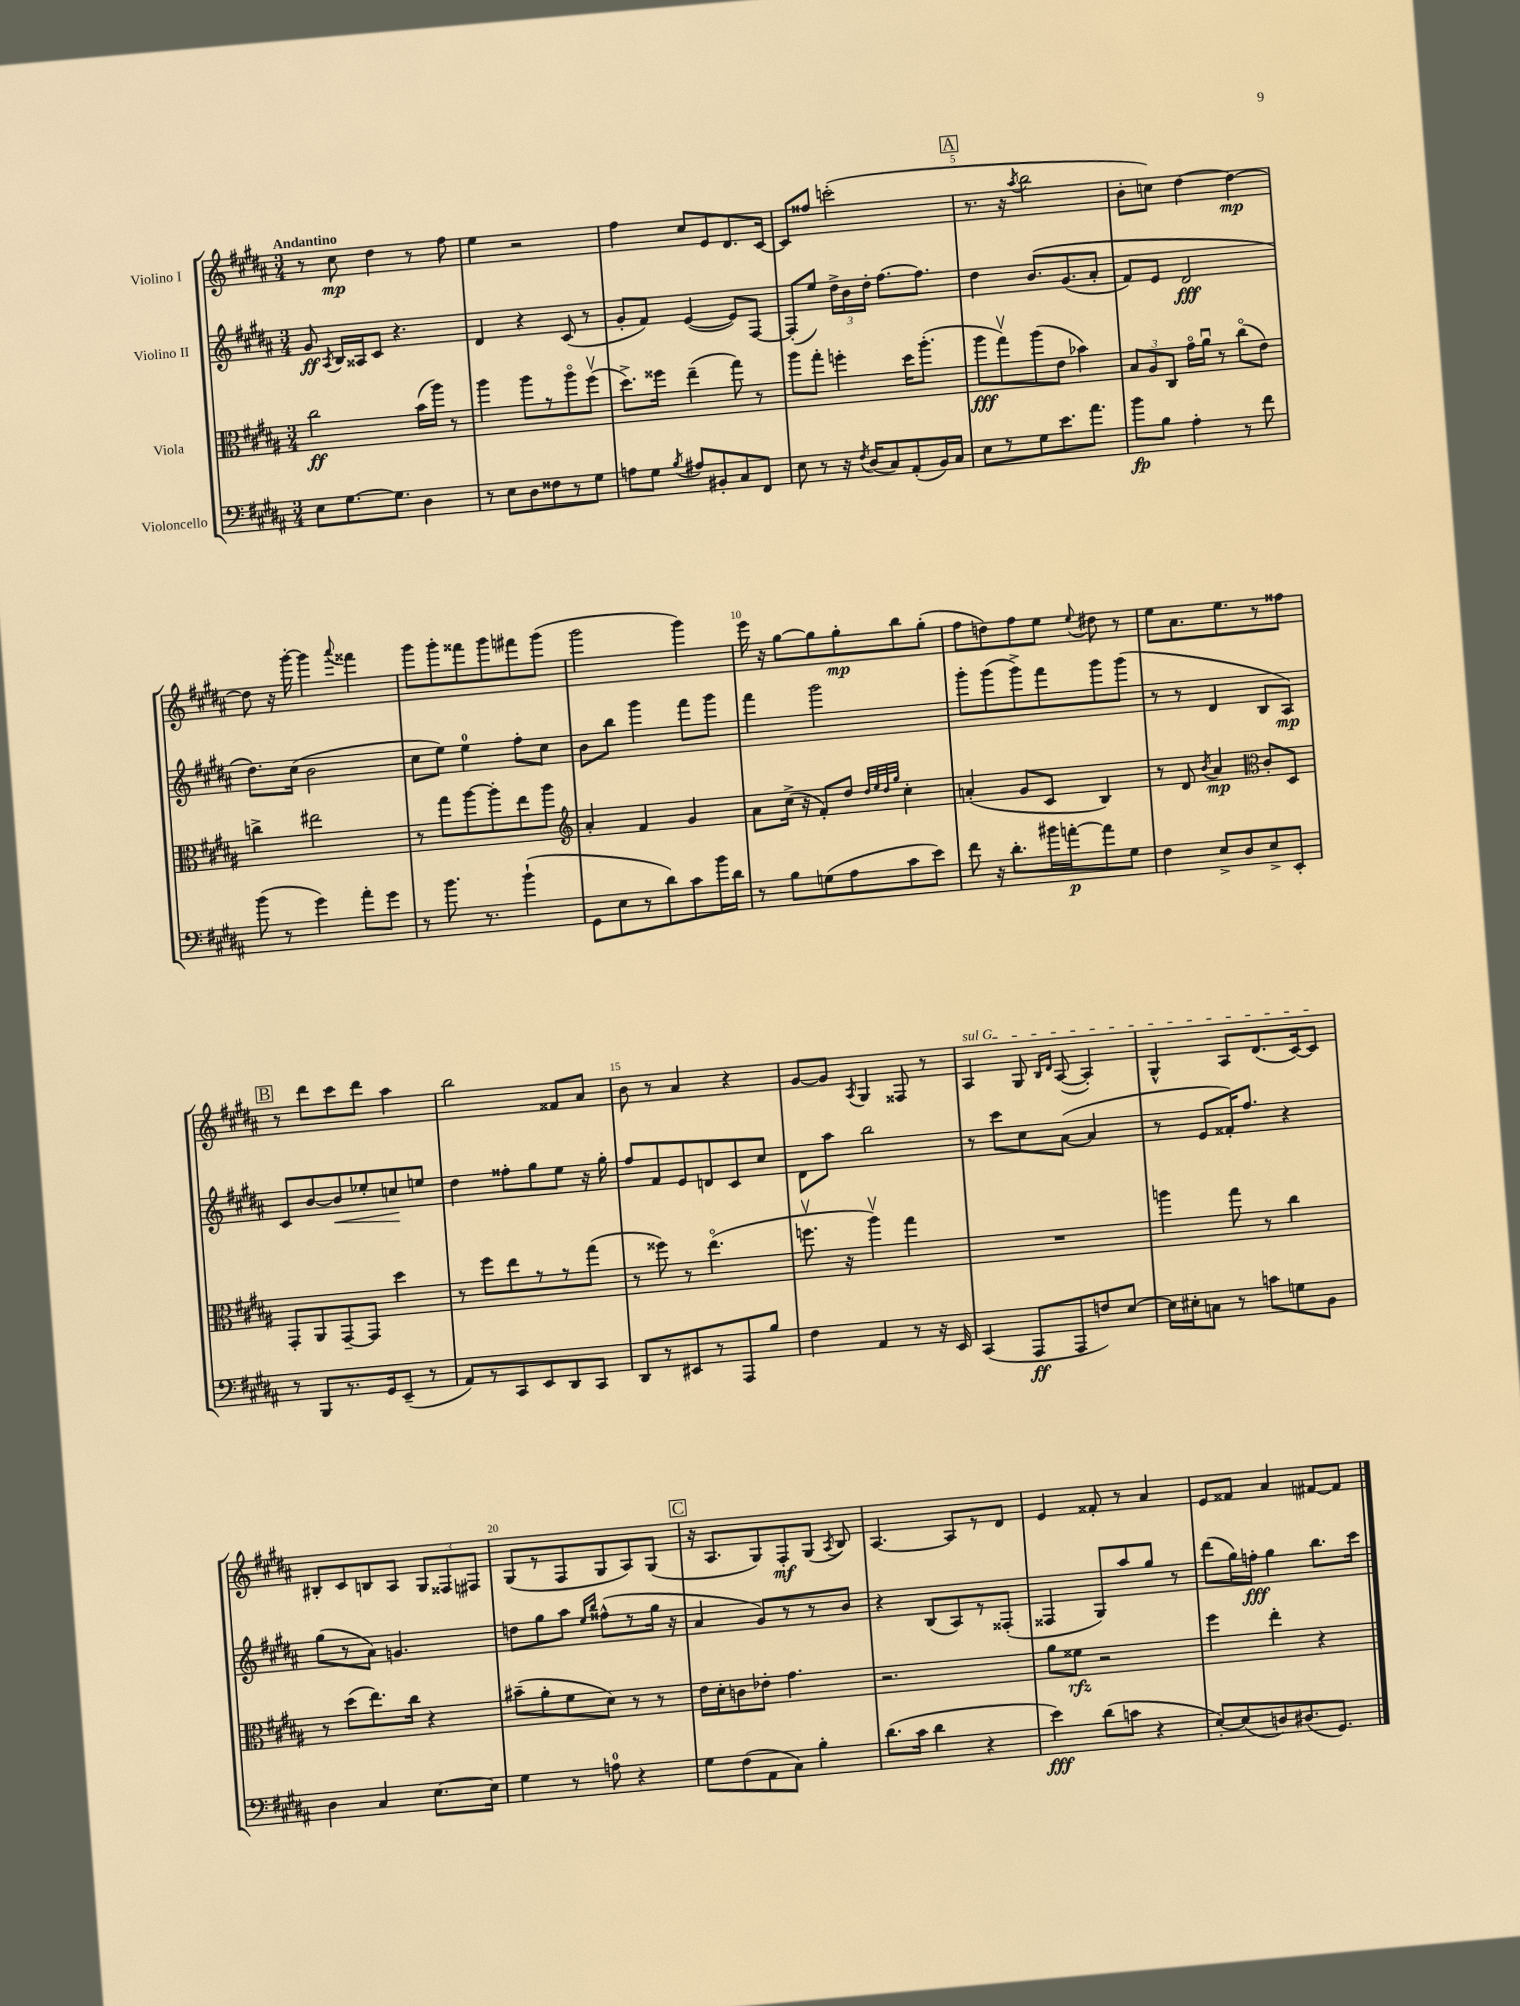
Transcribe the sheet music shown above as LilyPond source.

<<
\new StaffGroup <<
\new Staff = "s0" \with { instrumentName = "Violino I" } {
    \clef treble \key b \major \numericTimeSignature \time 3/4 \tempo "Andantino"
    \autoBeamOff r8 cis''8\mp dis''4 r8 fis''8 |
    e''4 r2 |
    fis''4 cis''8[ e'8 dis'8. cis'16]~ |
    cis'8[ fisis''8] c'''2-.( |
    \mark \markup { \box "A" } r8. r16 \acciaccatura { ais''8 } b''2 |
    b'8[-. c''8]) dis''4~ dis''4~\mp |
    dis''8 r16 gis'''16~-. gis'''4 \appoggiatura { ais'''8 } fisis'''4 |
    gis'''8[ gis'''8-. fisis'''8 gis'''8 fis'''8 gis'''8]( |
    gis'''2 gis'''4) |
    e'''16 r16 gis''8[~ gis''8 gis''8-.\mp b''8 gis''8]-.( |
    fis''8[ d''8) fis''8 e''8] \appoggiatura { e''8 } dis''8 r8 |
    e''8[ ais'8. e''8. r8 fisis''8] |
    \mark \markup { \box "B" } r8 dis'''8[ cis'''8 dis'''8] ais''4 |
    b''2 fisis'8[ ais'8] |
    b'8 r8 ais'4 r4 |
    gis'8[~ gis'8] \acciaccatura { ais8 } gis4 fisis8 r8 |
    \once \override TextSpanner.bound-details.left.text = \markup { \italic "sul G" } ais4\startTextSpan gis8 \grace { b16[ dis'16] } ais8~( ais4-.) |
    gis4-^ ais8[ dis'8.( cis'16~) cis'8]\stopTextSpan |
    bis8[-. cis'8 b8 ais8] \tuplet 3/2 { gis8[ fisis8 fis8] } |
    gis8[( r8 fis8 gis8 ais8) gis8]( |
    \mark \markup { \box "C" } r16 ais8.[ gis8) fis8-.\mf gis8]( \acciaccatura { ais8 } b8) |
    ais4.~ ais8[ r8 dis'8] |
    e'4 fisis'8-. r8 ais'4 |
    e'8[ fisis'8] ais'4 fis'8[~ fis'8] \bar "|." |
}
\new Staff = "s1" \with { instrumentName = "Violino II" } {
    \clef treble \key b \major \numericTimeSignature \time 3/4
    \autoBeamOff gis'8\ff \acciaccatura { ais8 } b16[ aisis16 cis'8] r4. |
    dis'4 r4 cis'8( r8 |
    gis'8[-. fis'8]) e'4~( e'8[) fis8]~ |
    fis8[-.( e''8]) \tuplet 3/2 { dis''16[-> b'16 dis''16]-. } fis''8.[~ fis''8.] |
    \mark \markup { \box "A" } dis''4 b'8.[\( gis'8.( ais'8]-. |
    fis'8[) e'8] dis'2\fff |
    dis''8.[\) cis''16]( b'2 |
    cis''8[ e''8]) e''4-0 fis''8[-. cis''8] |
    b'8[ b''8] gis'''4 fis'''8[ gis'''8] |
    fis'''4 gis'''2 |
    gis'''8[-. gis'''8( gis'''8->) fis'''8 gis'''8 gis'''8]( |
    r8 r8 dis'4 b8[ ais8]\mp) |
    \mark \markup { \box "B" } cis'8[ b'8~ b'8\< ees''8-. c''8\! e''8] |
    dis''4 fisis''8[-. gis''8 e''8] r16 gis''16-. |
    fis''8[ fis'8 e'8 d'8 cis'8 cis''8] |
    dis'8[ ais''8] b''2 |
    r8 cis'''8[ cis''8 ais'8]~( ais'4 |
    r8 e'8[ fisis'16-.) fis''8.] r4 |
    gis''8[( r8 ais'8]) g'4. |
    d''8[ gis''8 ais''8] \grace { e''16[ b''16] } fisis''8[-^( r8 gis''16] r16 |
    \mark \markup { \box "C" } ais'4 gis'8[) r8 r8 b'8] |
    r4 b8[( ais8) r8 fisis8]-.( |
    fisis4 gis8[) ais''8 gis''8] r8 |
    dis'''8[( gis''16) f''16]-.\fff gis''4 b''8.[ cis'''16] \bar "|." |
}
\new Staff = "s2" \with { instrumentName = "Viola" } {
    \clef alto \key b \major \numericTimeSignature \time 3/4
    \autoBeamOff cis''2\ff b'16[( ais''16]) r8 |
    ais''4 ais''8[ r8 ais''8\flageolet fis''8]\upbow( |
    dis''8.[->) fisis''16] e''4--( gis''8) r8 |
    ais''8[ gis''8]-. f''4-. dis''16[ ais''8.]-.( |
    \mark \markup { \box "A" } ais''8[\fff gis''8\upbow) ais''8( e'8] bes'4) |
    \tuplet 3/2 { b8[ ais8 cis8] } gis'16[\flageolet ais'16]\downbow r8 cis''8[\flageolet( e'8]) |
    c''4-> eis''2 |
    r8 gis''8[ ais''8~ ais''8-. e''8 ais''8] |
    \clef treble ais'4-. fis'4 gis'4 |
    ais'8[ cis''16]->( r16 fis'8[-.) dis''8] \grace { dis''32[ e''32 dis''32 gis''32] } cis''4-. |
    a'4-.( gis'8[ cis'8] b4) |
    r8 dis'8 \acciaccatura { b'8 } ais'4\mp \clef alto cis'8[-. dis8] |
    \mark \markup { \box "B" } gis,8[-. ais,8 gis,8~-- gis,8] dis''4 |
    r8 fis''8[ e''8 r8 r8 gis''8]( |
    r8 fisis''8) r8 e''4.\flageolet( |
    f''8.\upbow r16 ais''4\upbow) gis''4 |
    R2. |
    a''4 gis''8 r8 cis''4 |
    r8 dis''8[( e''8.) cis''16] r4 |
    bis'8[--( ais'8-. fis'8 dis'8]) r8 r8 |
    \mark \markup { \box "C" } e'16[ dis'16-. c'8 ees'8]-. gis'4. |
    r2. |
    ais'8[ fisis'8]\rfz r2 |
    fis''4 e''4-. r4 \bar "|." |
}
\new Staff = "s3" \with { instrumentName = "Violoncello" } {
    \clef bass \key b \major \numericTimeSignature \time 3/4
    \autoBeamOff e8[ gis8.~ gis8.] dis4 |
    r8 e8[ dis8 fisis8 r8 gis8] |
    a8[ gis8] \acciaccatura { b8 } ais8[ bis,8-. cis8 fis,8] |
    e8 r8 r16 \acciaccatura { fis8 } dis16[( cis8) ais,8-.( b,16) cis16] |
    \mark \markup { \box "A" } e8[ r8 gis8 e'8. ais'8.] |
    b'8[\fp b8] ais4-. r8 fis'8 |
    b'8( r8 gis'4) ais'8[-. gis'8] |
    r8 b'8. r8. b'4-!( |
    gis,8[ e8 r8 dis'8) cis'8 b'16 dis'16] |
    r8 b8[ g8( ais8 cis'8 e'8]) |
    fis'8 r16 dis'8.[-. bis'16 a'16~-.\p a'8 gis8] |
    fis4 e8[-> dis8 e8-> e,8]-. |
    \mark \markup { \box "B" } r8 b,,8[ r8. gis,16 e,8]--( r8 |
    ais,8[) r8 cis,8 e,8 dis,8 cis,8] |
    dis,8[ r8 eis,8 r8 ais,,8 b8] |
    fis4 ais,4 r8 r16 e,16 |
    cis,4( ais,,8[\ff ais,,8 f8) e8]~ |
    e16[ eis16-. c8] r8 c'8[ g8 b,8] |
    dis4 cis4 e8.[~ e16] |
    gis4 r8 a8-0 r4 |
    \mark \markup { \box "C" } gis8[ fis8( ais,8 cis8]) b4-. |
    dis'8.[( cis'16] dis'4 r4 |
    e'4\fff) dis'8[( c'8] r4 |
    e8[~-.) e8( d8) dis8.( gis,8.]) \bar "|." |
}
>>
>>
\layout { \context { \Score \override BarNumber.break-visibility = ##(#f #t #t) barNumberVisibility = #(every-nth-bar-number-visible 5) } }
